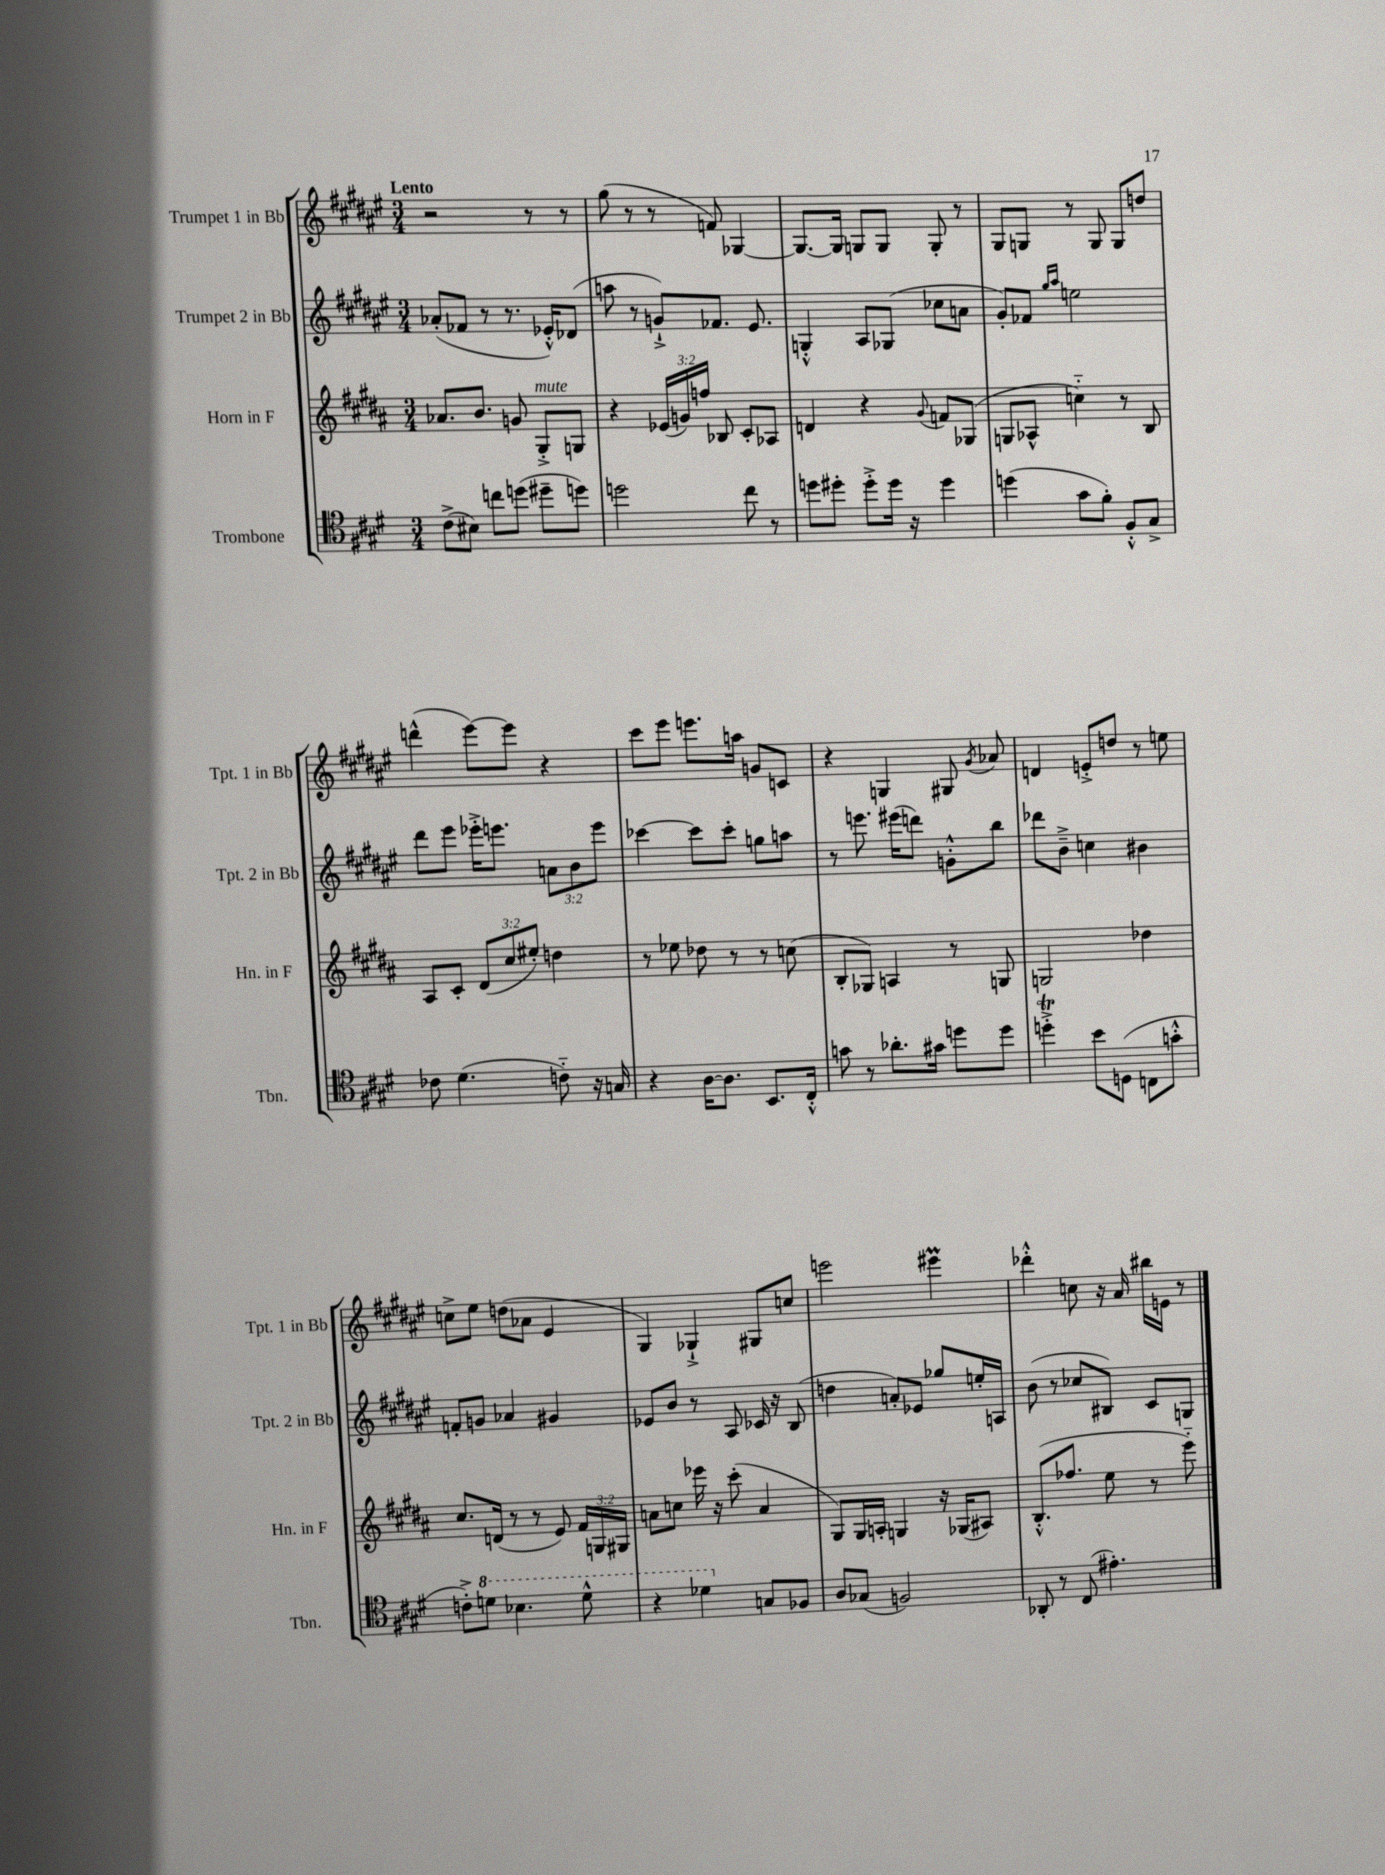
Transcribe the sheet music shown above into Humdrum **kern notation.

**kern	**kern	**kern	**kern
*staff4	*staff3	*staff2	*staff1
*clefC4	*clefG2	*clefG2	*clefG2
*k[f#c#g#d#]	*k[f#c#g#d#a#]	*k[f#c#g#d#a#e#]	*k[f#c#g#d#a#e#]
*M3/4	*M3/4	*M3/4	*M3/4
(8c#^\L	8.a-/L	(8a-'/L	2r
8B#\J)	.	8f-/J	.
.	8.b/J	.	.
8cc\L	.	8r	.
(8dd\J	8g/	8.r	.
8dd#~\L	8G#'^/L	.	8r
.	.	16e-'^^/LK)	.
8dd\J)	8G/J	(8d-/J	8r
=	=	=	=
2dd\	4r	8aa\	(8gg#\
.	.	8r	8r
.	(24e-/LL	8g`^/L)	8r
.	24g/)	.	.
.	24ff/JJ	.	.
.	8B-/	8.f-/J	8f/)
8cc#\	8c#'/L	.	[4G-/
.	.	8.e#/	.
8r	8A-/J	.	.
=	=	=	=
8dd\L	4d/	4G'^^/	8.G-/_L
8dd#'\J	.	.	.
.	.	.	16G-/]Jk
8dd#'^\L	4r	8A#/L	8G/L
16dd#\Jk	.	(8G-/J	8G/J
16r	.	.	.
.	8qqg#/	.	.
4dd#\	8f/L	8cc-\L	8G'/
.	(8G-/J	8a\J	8r
=	=	=	=
(4dd\	8G/L	8g#'/L)	8G#/L
.	8A-^^/J	8f-/J	8G/J
.	.	16qqgg#/LL	.
.	.	16qqaa#/JJ	.
8g#\L	4cc'~\)	2ee\	8r
8f#'\J)	.	.	8G/
8F#'^^/L	8r	.	8G/L
8G#^/J	8B/	.	8dd/J
=	=	=	=
8c-\	8A#/L	8ddd#\L	(4ddd^^\
(4.d#\	8c#'/J	8eee#\J	.
.	(12d#/L	16eee-'^\LK	[8eee#\L)
.	.	8.eee\J	.
.	12cc#/	.	.
.	.	.	8eee#\]J
.	12ee#'/J)	.	.
8c'~\)	4dd\	12a\L	4r
.	.	12b\	.
16r	.	.	.
.	.	12eee\J	.
16G/	.	.	.
=	=	=	=
4r	8r	[4ccc-\	8ccc#\L
.	8ee-\	.	8eee#\J
[16A\LK	8dd-\	8ccc-\]L	8.eee\L
8.A\]J	.	.	.
.	8r	8ccc-'\J	.
.	.	.	16aa\Jk
8.BB/L	8r	8gg\L	8g/L
.	(8cc\	8aa\J	8c/J
16C#'^^/Jk	.	.	.
=	=	=	=
8g\	8B'/L	8r	4r
8r	8G-/J)	8.eee\	.
8.a-'\L	4A/	.	4G/
.	.	(16eee#\LK	.
.	.	8ddd\J)	.
16g#\Jk	.	.	.
8dd\L	8r	8g'^^\L	8G#/
.	.	.	8qg#/
8dd\J	8G/	8bb\J	8a-/
=	=	=	=
4dd'^\	2G/	8ddd-\L	4d/
.	.	8b~^\J	.
8b\L	.	4cc\	8e'^/L
(8D\J	.	.	8dd/J
8C\L	4dd-\	4b#\	8r
8g'^^\J	.	.	8ee\
=	=	=	=
8c'^\L)	8.cc#/L	8f'/L	8cc^\L
8dd\J	.	8g/J	8ee#\J
.	(16d/Jk	.	.
4.b-\	8r	4a-/	(8dd\L
.	8r	.	8a-\J
.	8e/)	4g#/	4e#/
8dd^^\	24f#/LL	.	.
.	24G/	.	.
.	24G#/JJ	.	.
=	=	=	=
4r	8a\L	8e-/L	4G#/)
.	8cc\J	8b/J	.
4dd-\	16eee-\	8r	4G-`^/
.	16r	.	.
.	(8ccc#'\	8A#/	.
8G/L	4a/	16c-/	8G#/L
.	.	16r	.
8F-/J	.	(8B/	8cc/J
=	=	=	=
8A/L	8G#/L)	4dd\	2eee\
(8G-/J	16G#/L	.	.
.	16A'/JJ	.	.
2F/)	4G/	8a'/L)	.
.	.	8e-/J	.
.	16r	8gg-/L	4eee#\
.	(16G-/LK	.	.
.	8A#/J)	16ee'/L	.
.	.	16A/JJ	.
=	=	=	=
8AA-'/	(8.B'^^/L	(8b\	4ddd-'^^\
8r	.	8r	.
.	8.ff-/J	.	.
(8C#/	.	8cc-/L	8cc\
4.e#'\)	8ee\	8B#/J)	16r
.	.	.	16a#/
.	8r	8c#/L	16bb#\LL
.	.	.	16e\JJ
.	8eee'~\)	8G/J	8r
==	==	==	==
*-	*-	*-	*-
